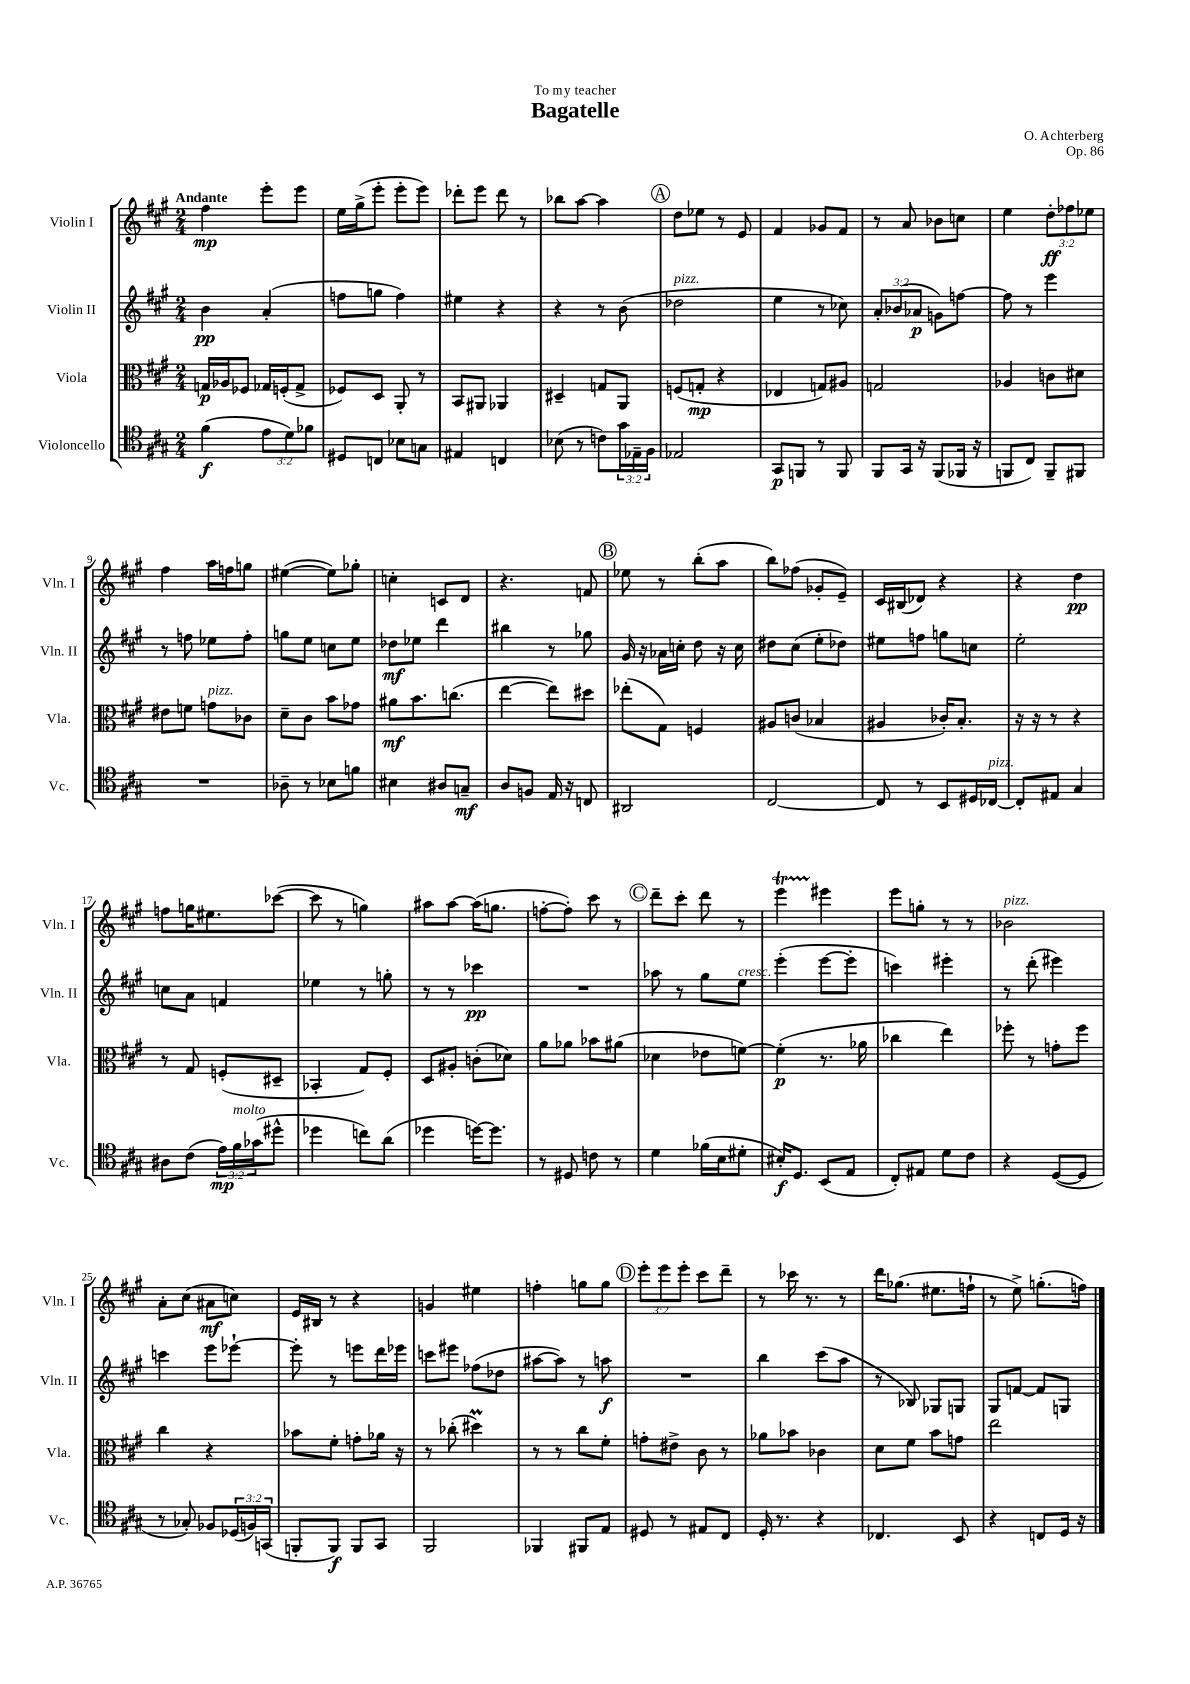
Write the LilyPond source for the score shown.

\header { title = "Bagatelle" composer = "O. Achterberg" dedication = "To my teacher" opus = "Op. 86" }
<<
\new StaffGroup <<
\new Staff = "s0" \with { instrumentName = "Violin I" shortInstrumentName = "Vln. I" } {
    \clef treble \key a \major \numericTimeSignature \time 2/4 \override Staff.TupletNumber.text = #tuplet-number::calc-fraction-text \tempo "Andante"
    fis''4\mp e'''8-. e'''8 |
    e''16 gis''16->( e'''8-. e'''8-. e'''8) |
    des'''8-. e'''8 des'''8 r8 |
    bes''8 a''8~ a''4 |
    \mark \markup { \circle "A" } d''8 ees''8 r8 e'8 |
    fis'4 ges'8 fis'8 |
    r8 a'8 bes'8 c''8 |
    e''4 \tuplet 3/2 { d''8-.\ff fes''8 ees''8 } |
    fis''4 a''16 f''16 g''8 |
    eis''4~( eis''8) ges''8-. |
    c''4-. c'8 d'8 |
    r4. f'8 |
    \mark \markup { \circle "B" } ees''8 r8 b''8-.( a''8 |
    b''8) fes''8( ges'8-. e'8--) |
    cis'16 bis16( des'8) r4 |
    r4 d''4\pp |
    f''8 g''16 eis''8. ces'''8~( |
    ces'''8 r8 g''4) |
    ais''8 ais''8~ ais''16( g''8. |
    f''8~-. f''8-.) cis'''8 r8 |
    \mark \markup { \circle "C" } d'''8-- cis'''8-. d'''8 r8 |
    e'''4\startTrillSpan eis'''4\stopTrillSpan |
    e'''8 g''8-. r8 r8 |
    bes'2^\markup { \italic "pizz." } |
    a'8-. cis''8( ais'8\mf c''8) |
    e'16 bis16 r8 r4 |
    g'4 eis''4 |
    f''4-. g''8 g''8 |
    \mark \markup { \circle "D" } \tuplet 3/2 { e'''8-. e'''8 e'''8-. } cis'''8 d'''8-- |
    r8 ces'''16 r8. r8 |
    d'''16 ges''8.( eis''8. f''16-! |
    r8 e''8->) g''8.-.( f''16) \bar "|." |
}
\new Staff = "s1" \with { instrumentName = "Violin II" shortInstrumentName = "Vln. II" } {
    \clef treble \key a \major \numericTimeSignature \time 2/4 \override Staff.TupletNumber.text = #tuplet-number::calc-fraction-text
    b'4\pp a'4-.( |
    f''8 g''8 f''4) |
    eis''4 r4 |
    r4 r8 b'8( |
    \mark \markup { \circle "A" } des''2^\markup { \italic "pizz." } |
    e''4 r8 ces''8) |
    \tuplet 3/2 { a'8-. bes'8( aes'8\p } g'8) f''8~ |
    f''8 r8 e'''4 |
    r8 f''8 ees''8 f''8-. |
    g''8 e''8 c''8 e''8 |
    des''8\mf ees''8 d'''4 |
    bis''4 r8 ges''8 |
    \mark \markup { \circle "B" } gis'16 r16 aes'16 c''16-. d''8 r16 c''16 |
    dis''8 cis''8( e''8-. des''8) |
    eis''8 f''8 g''8 c''8 |
    e''2-. |
    c''8 a'8 f'4 |
    ees''4 r8 g''8-. |
    r8 r8 ces'''4\pp |
    R2 |
    \mark \markup { \circle "C" } aes''8 r8 gis''8 e''8^\markup { \italic "cresc." } |
    e'''4-.( e'''8~ e'''8-. |
    c'''4) eis'''4-. |
    r8 d'''8-.( eis'''4) |
    c'''4 e'''8 ees'''8~-! |
    ees'''8-. r8 e'''8 d'''16 ees'''16 |
    c'''8 eis'''8 fes''8( des''8 |
    ais''8~ ais''8) r8 a''8\f |
    \mark \markup { \circle "D" } R2 |
    b''4 cis'''8( a''8 |
    r8 bes8) ges8 g8 |
    gis8 f'8~ f'8 g8 \bar "|." |
}
\new Staff = "s2" \with { instrumentName = "Viola" shortInstrumentName = "Vla." } {
    \clef alto \key a \major \numericTimeSignature \time 2/4
    g16\p aes16 fes8 ges16 f16-.( ges8-> |
    fes8) d8 a,8-. r8 |
    b,8 ais,8 aes,4 |
    dis4-- g8 a,8 |
    \mark \markup { \circle "A" } f8( g8-.\mp r4 |
    ees4 g8) ais8 |
    g2 |
    aes4 c'8 dis'8 |
    eis'8 f'8 g'8^\markup { \italic "pizz." } ces'8 |
    d'8-- cis'8 b'8 ges'8 |
    ais'8\mf b'8. c''8.( |
    e''4~ e''8) dis''8 |
    \mark \markup { \circle "B" } ees''8-.( gis8) f4 |
    ais8 c'8( bes4 |
    ais4 ces'16-.) b8.-. |
    r16 r16 r8 r4 |
    r8 gis8 f8-.( dis8-- |
    bes,4-. gis8) fis8-. |
    d8 ais8-. c'8-.( des'8) |
    a'8 aes'8 bes'8 ais'8( |
    \mark \markup { \circle "C" } des'4 ees'8 f'8~) |
    f'4-.\p( r8. aes'16 |
    ces''4 e''4) |
    fes''8-. r8 g'8-. fes''8 |
    cis''4 r4 |
    bes'8 fis'8-. g'8-. aes'16 r16 |
    r8 ces''8-.( dis''4\prall) |
    r8 r8 cis''8 fis'8-. |
    \mark \markup { \circle "D" } g'8-. eis'8-> cis'8 r8 |
    aes'8 bes'8 ces'4 |
    d'8 fis'8 b'8 g'8 |
    e''2 \bar "|." |
}
\new Staff = "s3" \with { instrumentName = "Violoncello" shortInstrumentName = "Vc." } {
    \clef tenor \key a \major \numericTimeSignature \time 2/4 \override Staff.TupletNumber.text = #tuplet-number::calc-fraction-text
    fis'4\f( \tuplet 3/2 { e'8 d'8) fes'8 } |
    dis8 c8 bes8 g8 |
    eis4 c4 |
    bes8( r8 c'8) \tuplet 3/2 { gis'16 ees16-- fis16 } |
    \mark \markup { \circle "A" } ees2 |
    gis,8\p f,8 r8 f,8 |
    fis,8 gis,16 r16 fis,8( fes,16 r16 |
    f,8 cis8) f,8-- fis,8 |
    R2 |
    aes8-- r8 bes8 f'8 |
    bis4 ais8 g8--\mf |
    a8 f8 e16 r16 c8 |
    \mark \markup { \circle "B" } ais,2 |
    cis2~ |
    cis8 r8 b,8 dis16 ces16~^\markup { \italic "pizz." } |
    ces8-. eis8 gis4 |
    ais8 cis'8( \tuplet 3/2 { e'16\mp) fis'16^\markup { \italic "molto" } ges'16( } dis''8-^ |
    des''4 c''8) a'8( |
    des''4 d''16~) d''8. |
    r8 dis8 c'8 r8 |
    \mark \markup { \circle "C" } d'4 fes'16( b16 dis'8-. |
    bis16-.\f) d8. b,8( e8 |
    cis8-.) eis8 d'8 cis'8 |
    r4 d8~( d8 |
    r8 ges8-.) fes8 \tuplet 3/2 { des16( f16) g,16( } |
    f,8-. f,8\f) f,8 gis,8 |
    fis,2 |
    fes,4 fis,8 e8 |
    \mark \markup { \circle "D" } dis8 r8 eis8 cis8 |
    d16-. r8. r4 |
    ces4. b,8 |
    r4 c8 d16 r16 \bar "|." |
}
>>
>>
